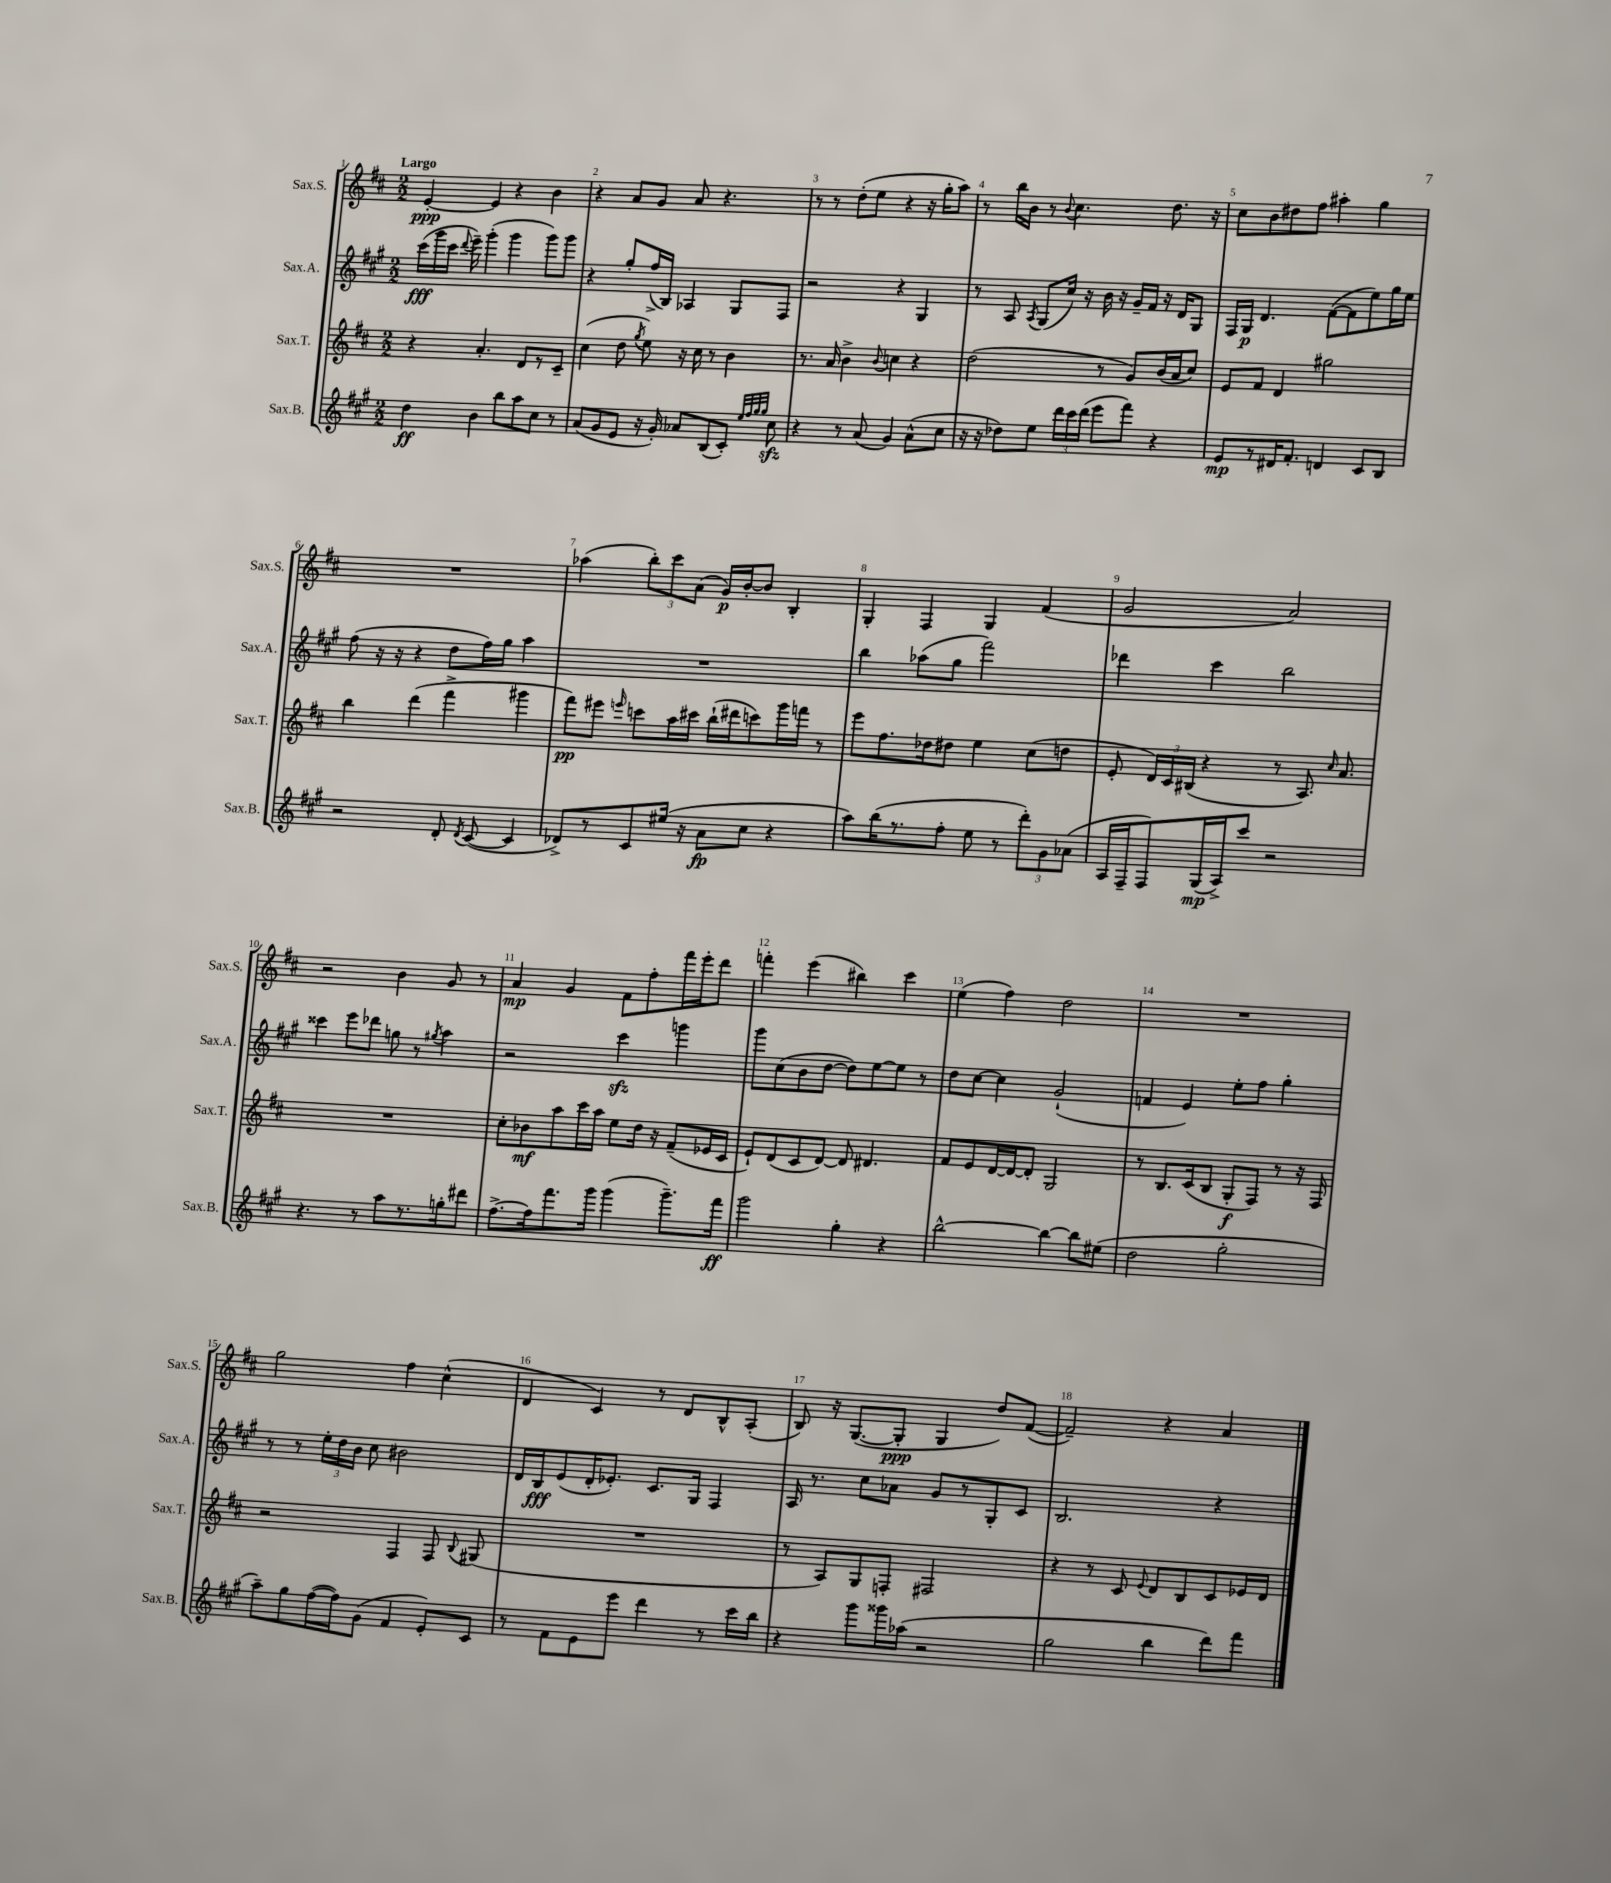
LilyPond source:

<<
\new StaffGroup <<
\new Staff = "s0" \with { instrumentName = "Sax.S." shortInstrumentName = "Sax.S." } {
    \clef treble \key d \major \numericTimeSignature \time 2/2 \tempo "Largo"
    \autoBeamOff e'4~-.\ppp e'4 r4 b'4 |
    r4 a'8[ g'8] a'8 r4. |
    r8 r8 d''8[-.( e''8] r4 r16 g''16[-. a''8]) |
    r8 b''16[ b'16] r8 \appoggiatura { b'8 } cis''4. d''8. r16 |
    cis''8[ b'8 dis''8 fis''8] ais''4-. g''4 |
    R1 |
    aes''4( \tuplet 3/2 { b''8[-.) cis'''8 a'8]( } g'16[\p) b'16~-. b'8] b4-. |
    g4-. fis4 g4 fis'4( |
    g'2 a'2) |
    r2 b'4 g'8 r8 |
    a'4\mp g'4 fis'8[ fis''8-. fis'''16 e'''16-. d'''8] |
    f'''4-. e'''4( bis''4) cis'''4 |
    e''4( fis''4) d''2 |
    R1 |
    g''2 fis''4 cis''4-^( |
    d'4 cis'4) r8 d'8[ b8-^ a8]-.( |
    b8) r16 g8.[~( g8]-.\ppp g4 d''8[) fis'8]~( |
    fis'2--) r4 a'4 \bar "|." |
}
\new Staff = "s1" \with { instrumentName = "Sax.A." shortInstrumentName = "Sax.A." } {
    \clef treble \key a \major \numericTimeSignature \time 2/2
    \autoBeamOff cis'''16[\fff( gis'''16 cis'''16] \appoggiatura { d'''8 } e'''16--) gis'''4-.( gis'''4 gis'''8[) gis'''8] |
    r4 gis''8[-. fis''16->( b16]) aes4 gis8[ fis8] |
    r2 r4 gis4 |
    r8 a8 \acciaccatura { a8 } gis8[( cis''16]) r16 b'16 r16 gis'16[-- fis'16] r16 d'16[ gis8] |
    fis16[ gis16]\p d'4. fis'8[~( fis'8 e''8) gis''16 e''16] |
    fis''8( r16 r16 r4 d''8[ fis''16) gis''16] a''4 |
    R1 |
    b''4 aes''8[( gis''8] fis'''2) |
    des'''4 cis'''4 b''2 |
    cisis'''4 e'''8[ des'''8] g''8 r8 \acciaccatura { gis''8 } a''4 |
    r2 cis'''4\sfz g'''4 |
    gis'''8[ cis''8( b'8 d''8]~ d''8[) e''8~ e''8] r8 |
    d''8[ cis''8]~ cis''4 gis'2-!( |
    f'4 e'4) e''8[-. fis''8] gis''4-. |
    r8 r8 \tuplet 3/2 { e''16[-. d''16 b'16] } cis''8 bis'2 |
    d'16[ b16\fff e'8( d'16-. ees'8.]-.) cis'8.[ gis16] fis4 |
    a16 r8. cis''8[ aes'8] gis'8[ r8 gis8-. cis'8] |
    b2. r4 \bar "|." |
}
\new Staff = "s2" \with { instrumentName = "Sax.T." shortInstrumentName = "Sax.T." } {
    \clef treble \key d \major \numericTimeSignature \time 2/2
    \autoBeamOff r4 a'4.-. d'8[ r8 cis'8]-- |
    cis''4( d''8 \acciaccatura { g''8 } e''8) r16 cis''16 r8 b'4 |
    r8. a'16 b'4-> \appoggiatura { b'8 } c''4 r4 |
    d''2( r8 g'8[) b'16( a'16 cis''8]) |
    e'8[ fis'8] d'4 gis''2 |
    b''4 d'''4( fis'''4-> gis'''4 |
    fis'''8[\pp) eis'''8] \grace { e'''16 } c'''8[ a''16 cis'''16] b''16[-!( dis'''16 c'''8) g'''16 f'''16] r8 |
    e'''8[ fis''8. des''16 dis''8] e''4 cis''8[( d''8] |
    e'8-. \tuplet 3/2 { d'16[) cis'16 bis16]( } r4 r8 a8.) \grace { cis''16 } a'8. |
    R1 |
    cis''8[-. bes'8\mf a''8 cis'''16 a''16] e''8[ d''16] r16 fis'8[--( ees'16 cis'16] |
    e'8[-!) d'8( cis'8 d'8]~) d'8 dis'4. |
    fis'8[ e'8 d'16~ d'16~ d'8]-. g2 |
    r8 b8.[ cis'16( b8] g8[-.\f fis8]) r8 r16 fis16 |
    r2 fis4 fis8 \appoggiatura { b8 } gis8( |
    R1 |
    r8 a8[) g8 f8]-. fis2 |
    r4 r8 cis'8 \appoggiatura { e'8 } d'8[ b8 cis'8 ees'16 d'16] \bar "|." |
}
\new Staff = "s3" \with { instrumentName = "Sax.B." shortInstrumentName = "Sax.B." } {
    \clef treble \key a \major \numericTimeSignature \time 2/2
    \autoBeamOff d''4\ff b'4 b''8[ a''8 cis''8] r8 |
    a'8[( gis'8 e'8] r16 gis'16-.) aes'8[ b8( cis'8]-.) \grace { e''32[ fis''32 gis''32 gis''32] } cis''8\sfz |
    r4 r8 a'8( gis'4) a'8[-^( cis''8] |
    r16 r16 des''8[) e''8] \tuplet 3/2 { d'''16[ cis'''16 d'''16]( } e'''8[ fis'''8]) r4 |
    e'8[\mp r8 dis'16 fis'8.]-. d'4 cis'8[ b8] |
    r2 d'8-. \acciaccatura { d'8 } cis'8~( cis'4 |
    des'8[->) r8 cis'8 eis''16]( r16 a'8[\fp cis''8] r4 |
    a''8[) b''16( r8. fis''8]-. e''8 r8 \tuplet 3/2 { d'''8[-.) gis'8 aes'8]( } |
    a16[ fis16-- fis8) gis16\mp( a16->) cis'''8] r2 |
    r4. r8 a''8[ r8. g''16-. dis'''8] |
    fis''8.[~-> fis''16 fis'''8. gis'''16] gis'''4( gis'''8.[--) fis'''16]\ff |
    gis'''2 gis''4-. r4 |
    b''2~-^ b''4~ b''8[ eis''8]( |
    d''2 gis''2-. |
    a''8[--) gis''8 fis''16~( fis''16) gis'8]( fis'4 e'8[-.) cis'8] |
    r8 fis'8[ e'8 e'''8] d'''4 r8 cis'''16[ b''16] |
    r4 gis'''8[ gisis'''16 aes''16]( r2 |
    gis''2 b''4 d'''8[) fis'''8] \bar "|." |
}
>>
>>
\layout { \context { \Score \override BarNumber.break-visibility = ##(#f #t #t) barNumberVisibility = #all-bar-numbers-visible } }
